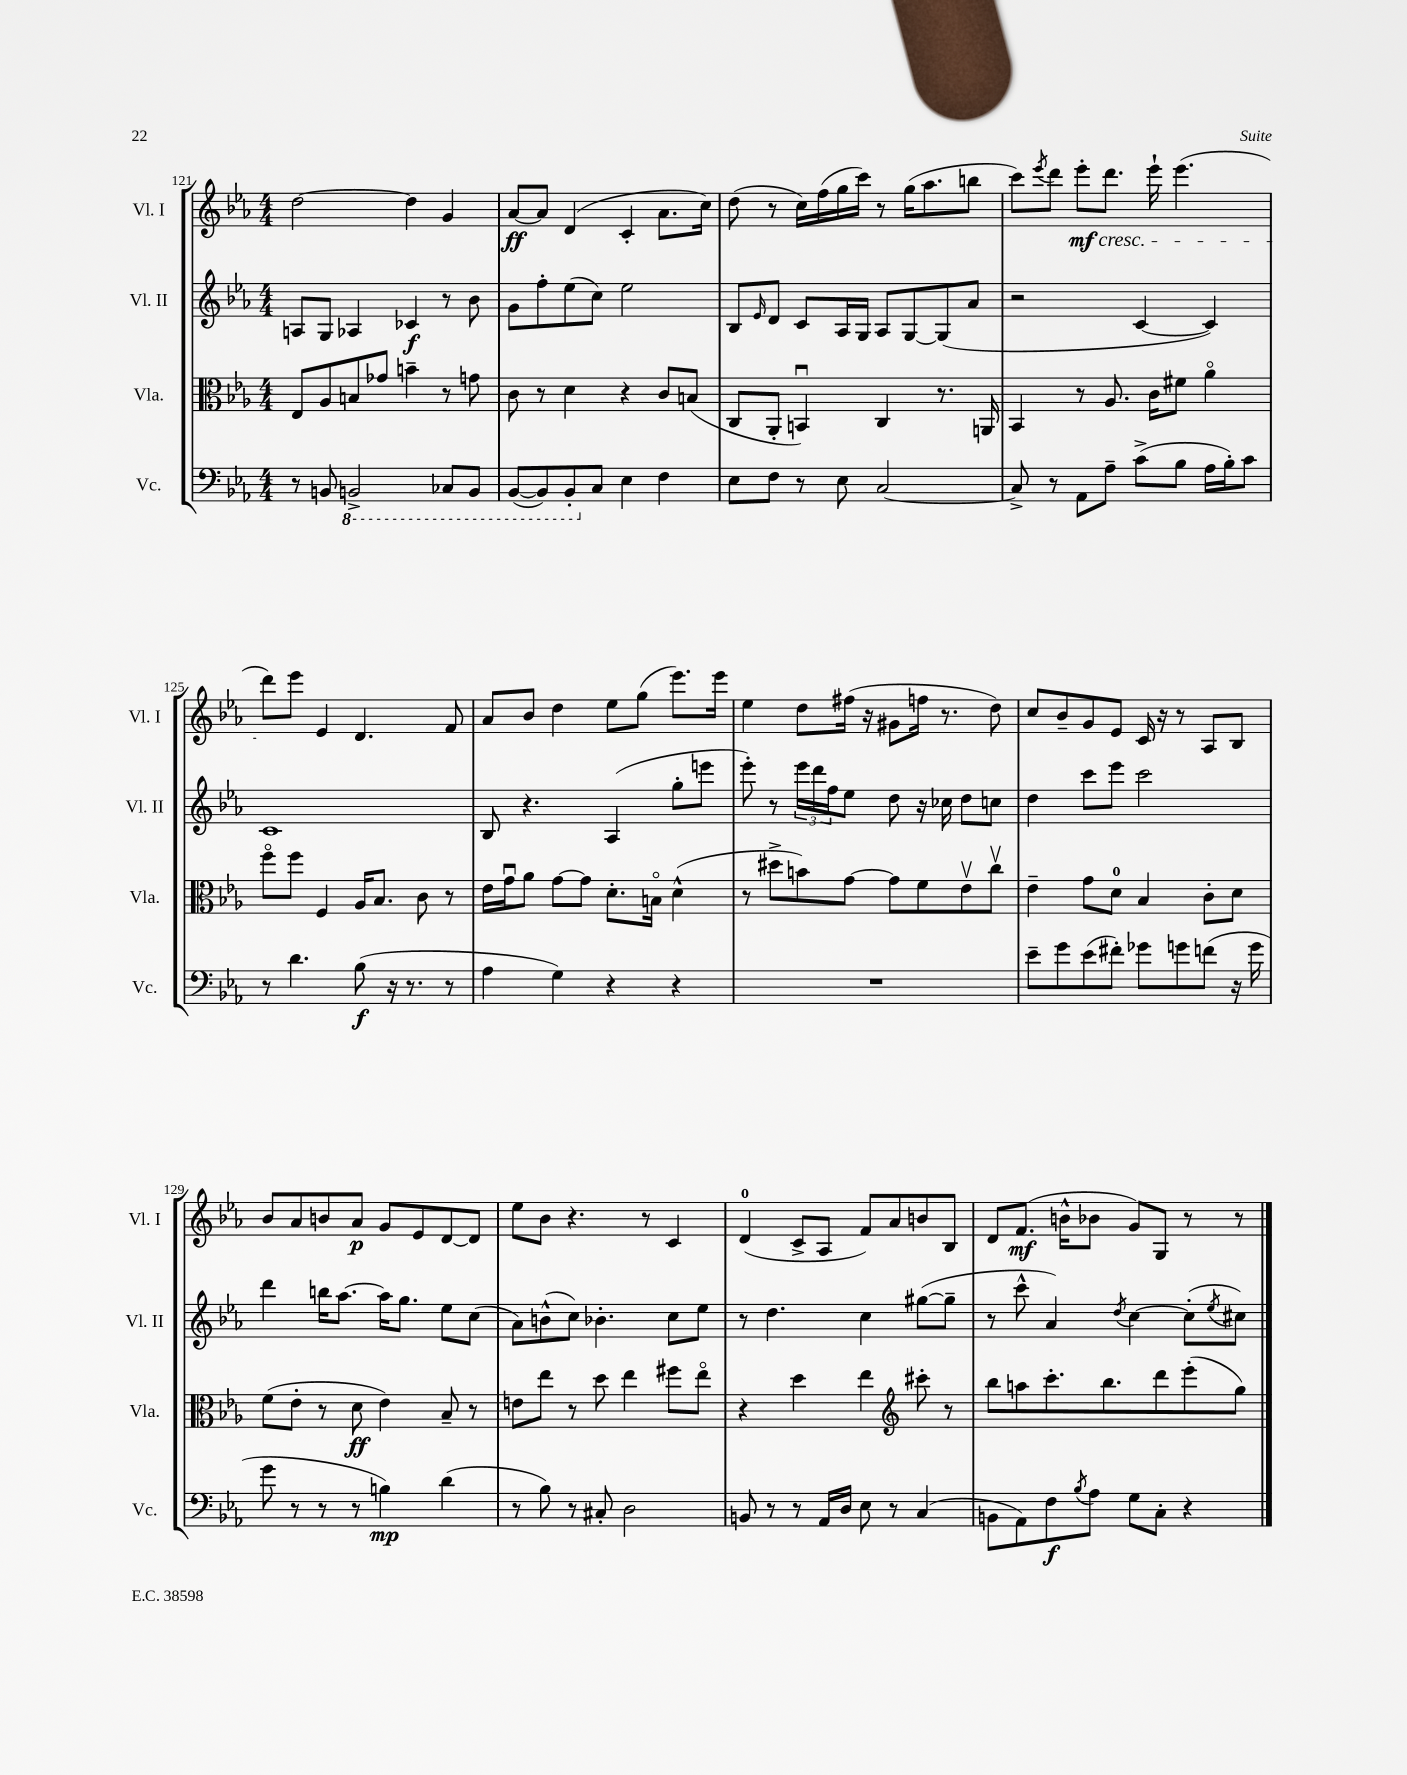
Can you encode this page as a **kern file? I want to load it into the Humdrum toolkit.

**kern	**kern	**kern	**kern
*staff4	*staff3	*staff2	*staff1
*clefF4	*clefC3	*clefG2	*clefG2
*k[b-e-a-]	*k[b-e-a-]	*k[b-e-a-]	*k[b-e-a-]
*M4/4	*M4/4	*M4/4	*M4/4
8r	8E-/L	8A/L	[2dd\
8BB/	8A-/	8G/J	.
2BBB^/	8B/	4A-/	.
.	8g-/J	.	.
.	4b~\	4c-/	4dd\]
8CC-/L	8r	8r	4g/
8BBB/J	8g\	8b-\	.
=	=	=	=
([8BBB-/L	8c\	8g\L	[8a-/L
8BBB-/])	8r	8ff'\	8a-/]J
8BBB-'/	4d\	(8ee-\	(4d/
8C/J	.	8cc\J)	.
4E-\	4r	2ee-\	4c'/
4F\	8c/L	.	8.a-\L
.	(8B/J	.	.
.	.	.	16cc\Jk)
=	=	=	=
8E-\L	8C/L	8B-/L	(8dd\
.	.	16qqe-/	.
8F\J	8AA-'/J	8d/J	8r
8r	4BBu/)	8c/L	16cc\LL)
.	.	.	(16ff\
8E-\	.	16A-/L	16gg\
.	.	16G/JJ	16ccc\JJ)
[2C/	4C/	8A-/L	8r
.	.	[8G/	(16gg\LK
.	.	.	8.aa-\
.	8.r	(8G/]	.
.	.	8a-/J	8bb\J
.	16AA/	.	.
=	=	=	=
8C^/]	4BB-/	2r	8ccc\L)
.	.	.	8qeee-/
8r	.	.	8ddd\J
8AA-\L	8r	.	8eee-'\L
8A-~\J	8.A-/	.	8.ddd\J
(8c^\L	.	[4c/	.
.	16c\LK	.	16eee-`\
8B-\J	8f#\J	.	(4.eee-\
16A-\LL	4a-o\	4c/])	.
16B-'\J)	.	.	.
8c\J	.	.	.
=	=	=	=
8r	8ffo\L	1c	8ddd\L)
4.d\	8ff\J	.	8eee-\J
.	4F/	.	4e-/
(8B-\	16A-/LK	.	4.d/
.	8.B-/J	.	.
16r	.	.	.
8.r	.	.	.
.	8c\	.	.
8r	8r	.	8f/
=	=	=	=
4A-\	16e-\LL	8B-/	8a-/L
.	16gu\J	.	.
.	8a-\J	4.r	8b-/J
4G\)	[8g\L	.	4dd\
.	8g\]J	.	.
4r	8.d'\L	(4A-/	8ee-\L
.	.	.	(8gg\J
.	16Bo\Jk	.	.
4r	(4d^^\	8gg'\L	8.eee-\L)
.	.	8eee\J	.
.	.	.	16eee-\Jk
=	=	=	=
1r	8r	8eee-'\)	4ee-\
.	8dd#^\L	8r	.
.	8b\)	24eee-\LL	8dd\L
.	.	24ddd\	.
.	.	24ff\J	.
.	[8g\J	8ee-\J	(16ff#\Jk
.	.	.	16r
.	8g\]L	8dd\	8g#\L
.	8f\	16r	16ff\Jk
.	.	16cc-\	8.r
.	8e-v\	8dd\L	.
.	8ccv\J	8cc\J	8dd\)
=	=	=	=
8e-~\L	4e-~\	4dd\	8cc/L
8g\	.	.	8b-~/
(8e-\	8g\L	8ccc\L	8g/
8f#'\J)	8d\J	8eee-\J	8e-/J
8g-\L	4B-/	2ccc\	16c/
.	.	.	16r
8g\	.	.	8r
(8f\J	8c'\L	.	8A-/L
16r	8d\J	.	8B-/J
16g\	.	.	.
=	=	=	=
8g\	(8f\L	4ddd\	8b-/L
8r	8e-'\J	.	8a-/
8r	8r	16bb\LK	8b/
.	.	[8.aa-\J	.
8r	8d\	.	8a-/J
4B\)	4e-\)	16aa-\]LK	8g/L
.	.	8.gg\J	.
.	.	.	8e-/
(4d\	8B-~/	8ee-\L	[8d/
.	8r	(8cc\J	8d/]J
=	=	=	=
8r	8e\L	8a-\L)	8ee-\L
8B-\)	8ee-\J	(8b^^\	8b-\J
8r	8r	8cc\J)	4.r
8C#'/	8dd\	4.b-'\	.
2D\	4ee-\	.	.
.	.	.	8r
.	8ff#\L	8cc\L	4c/
.	8ee-o\J	8ee-\J	.
=	=	=	=
8BB/	4r	8r	(4d/
8r	.	4.dd\	.
8r	4dd\	.	8c^/L
16AA-/LL	.	.	8A-/J
16D/JJ	.	.	.
8E-\	4ee-\	4cc\	8f/L)
8r	.	.	8a-/
*	*clefG2	*	*
(4C/	8ccc#'\	([8gg#\L	8b/
.	8r	8gg#~\]J	8B-/J
=	=	=	=
8BB\L	8bb-\L	8r	8d/L
8AA-\)	8aa\	8ccc^^\	(8.f/J
8F\	8.ccc'\	4a-/)	.
.	.	.	16b^^\LK
8qB-/	.	.	.
8A-\J	.	.	8b-\J
.	8.bb-\	.	.
.	.	8qdd/	.
8G\L	.	[4cc\	8g/L)
8C'\J	8ddd\	.	8G/J
4r	(8eee-'\	(8cc'\]L	8r
.	.	8qee-/	.
.	8gg\J)	8cc#\J)	8r
==	==	==	==
*-	*-	*-	*-
